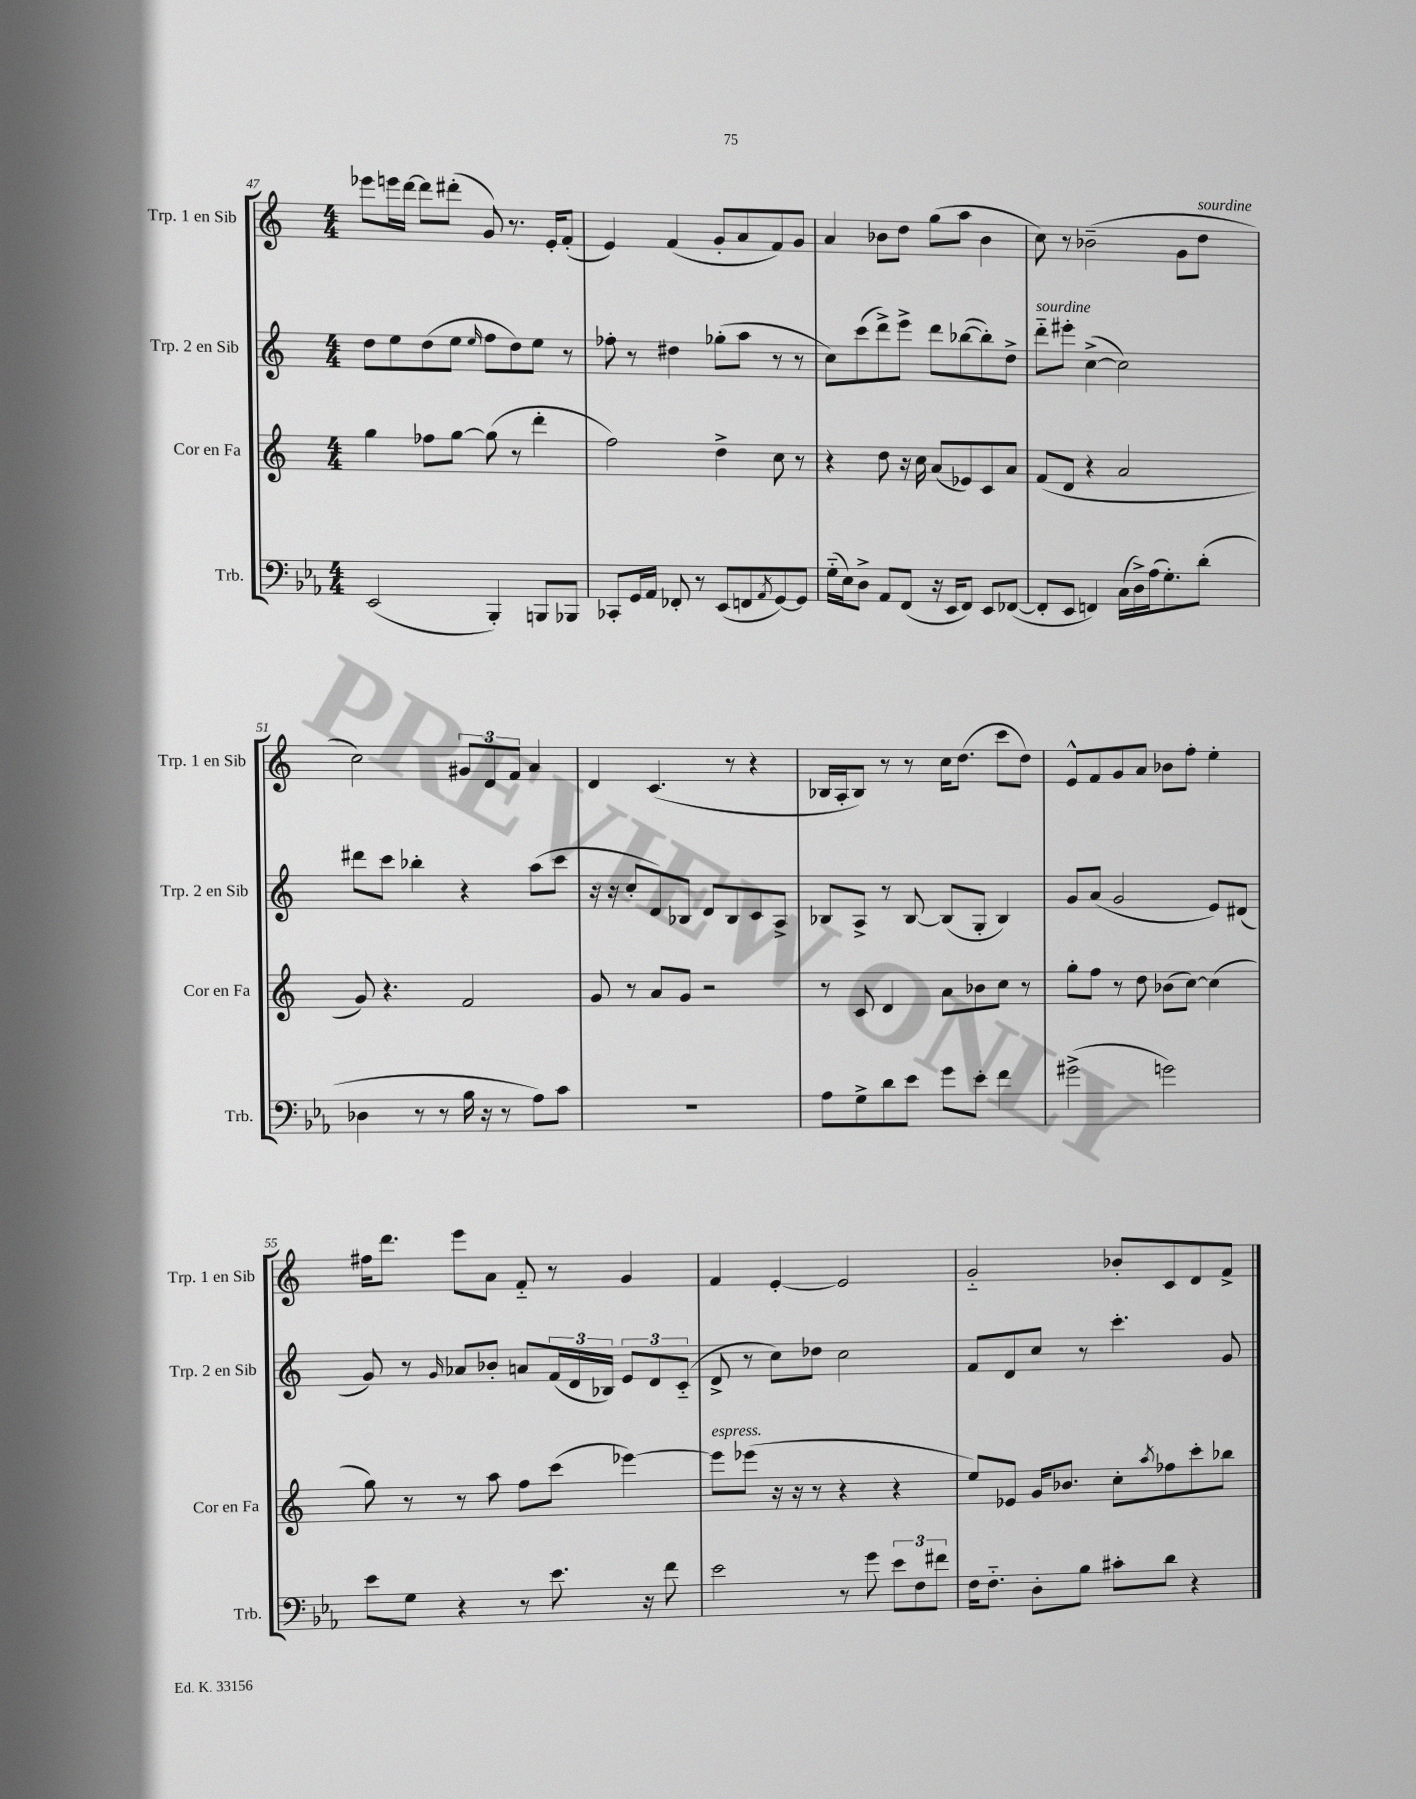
<<
\new StaffGroup <<
\new Staff = "s0" \with { instrumentName = "Trp. 1 en Sib" shortInstrumentName = "Trp. 1 en Sib" } {
    \clef treble \key c \major \numericTimeSignature \time 4/4
    ees'''8 e'''16 d'''16~ d'''8 dis'''8-.( g'8) r8. e'16-. f'8-.( |
    e'4) f'4( g'8-. a'8 f'8) g'8 |
    a'4 bes'8 d''8 g''8( a''8 bes'4 |
    c''8) r8 bes'2--( g'8 d''8^\markup { \italic "sourdine" } |
    c''2) \tuplet 3/2 { gis'8 d'8 f'8 } a'4 |
    d'4 c'4.( r8 r4 |
    bes16 a16-. bes8) r8 r8 c''16 d''8.( c'''8 d''8) |
    e'8-^ f'8 g'8 a'8 bes'8 f''8-. e''4-. |
    fis''16 d'''8. e'''8 a'8 f'8-_ r8 g'4 |
    f'4 e'4~-. e'2 |
    g'2-_ bes'8-. c'8 d'8 f'8-> \bar "|." |
}
\new Staff = "s1" \with { instrumentName = "Trp. 2 en Sib" shortInstrumentName = "Trp. 2 en Sib" } {
    \clef treble \key c \major \numericTimeSignature \time 4/4
    d''8 e''8 d''8( e''8 \grace { e''16 } f''8 d''8) e''8 r8 |
    fes''8-. r8 dis''4 ges''8-.( a''8 r8 r8 |
    c''8) c'''8( d'''8->) e'''8-> d'''8 bes''8~( bes''8-.) d''8-> |
    d'''8-_^\markup { \italic "sourdine" } eis'''8-. c''4~->( c''2) |
    dis'''8 c'''8 bes''4-. r4 a''8( c'''8 |
    r16 r16 c''8-. d'8) bes8 d'8 bes8 c'8 a8-> |
    bes8 a8-> r8 bes8~ bes8( g8-. bes4) |
    g'8 a'8( g'2 e'8) dis'8( |
    g'8) r8 \grace { g'16 } aes'8 bes'8-. a'8 \tuplet 3/2 { f'16( d'16 bes16) } \tuplet 3/2 { e'8 d'8 c'8-_( } |
    d'8-> r8 c''8) des''8 c''2 |
    f'8 d'8 c''8 r8 c'''4.-. g'8 \bar "|." |
}
\new Staff = "s2" \with { instrumentName = "Cor en Fa" shortInstrumentName = "Cor en Fa" } {
    \clef treble \key c \major \numericTimeSignature \time 4/4
    g''4 fes''8 g''8~ g''8( r8 d'''4-. |
    f''2) d''4-> c''8 r8 |
    r4 d''8 r16 c''16 a'8( ees'8) c'8 a'8 |
    f'8( d'8 r4 a'2 |
    g'8) r4. f'2 |
    g'8 r8 a'8 g'8 r2 |
    r8 c'8 d'4 a'8 bes'8 c''8 r8 |
    g''8-. f''8 r8 d''8 bes'8( c''8~) c''4( |
    g''8) r8 r8 a''8 f''8 c'''8( ees'''4~) |
    ees'''8^\markup { \italic "espress." } ees'''8( r16 r16 r8 r4 r4 |
    e''8) ees'8 g'16 bes'8. c''8-. \acciaccatura { a''8 } fes''8 c'''8-. bes''8 \bar "|." |
}
\new Staff = "s3" \with { instrumentName = "Trb." shortInstrumentName = "Trb." } {
    \clef bass \key ees \major \numericTimeSignature \time 4/4
    ees,2( bes,,4-.) b,,8 bes,,8 |
    ces,8-. g,16 aes,16 fes,8-. r8 ees,8( f,8 \acciaccatura { aes,8 } g,8~) g,8 |
    g16-_( ees16) d8-> aes,8 f,8( r16 ees,16 f,8) ees,8 fes,8~( |
    fes,8-. ees,8 f,4) c16( d16->) aes16( g8.-.) d'8-.( |
    des4 r8 r8 bes16 r16 r8 aes8) c'8 |
    R1 |
    aes8 g8-> d'8 ees'8 g'8 ees'8-. f'4 |
    gis'2->( g'2) |
    ees'8 g8 r4 r8 ees'8. r16 f'8 |
    ees'2 r8 g'8 \tuplet 3/2 { ees'8 f8 fis'8 } |
    f16 f8.-_ d8-. bes8 cis'8-. d'8 r4 \bar "|." |
}
>>
>>
\layout { \context { \Score currentBarNumber = #47 } }
